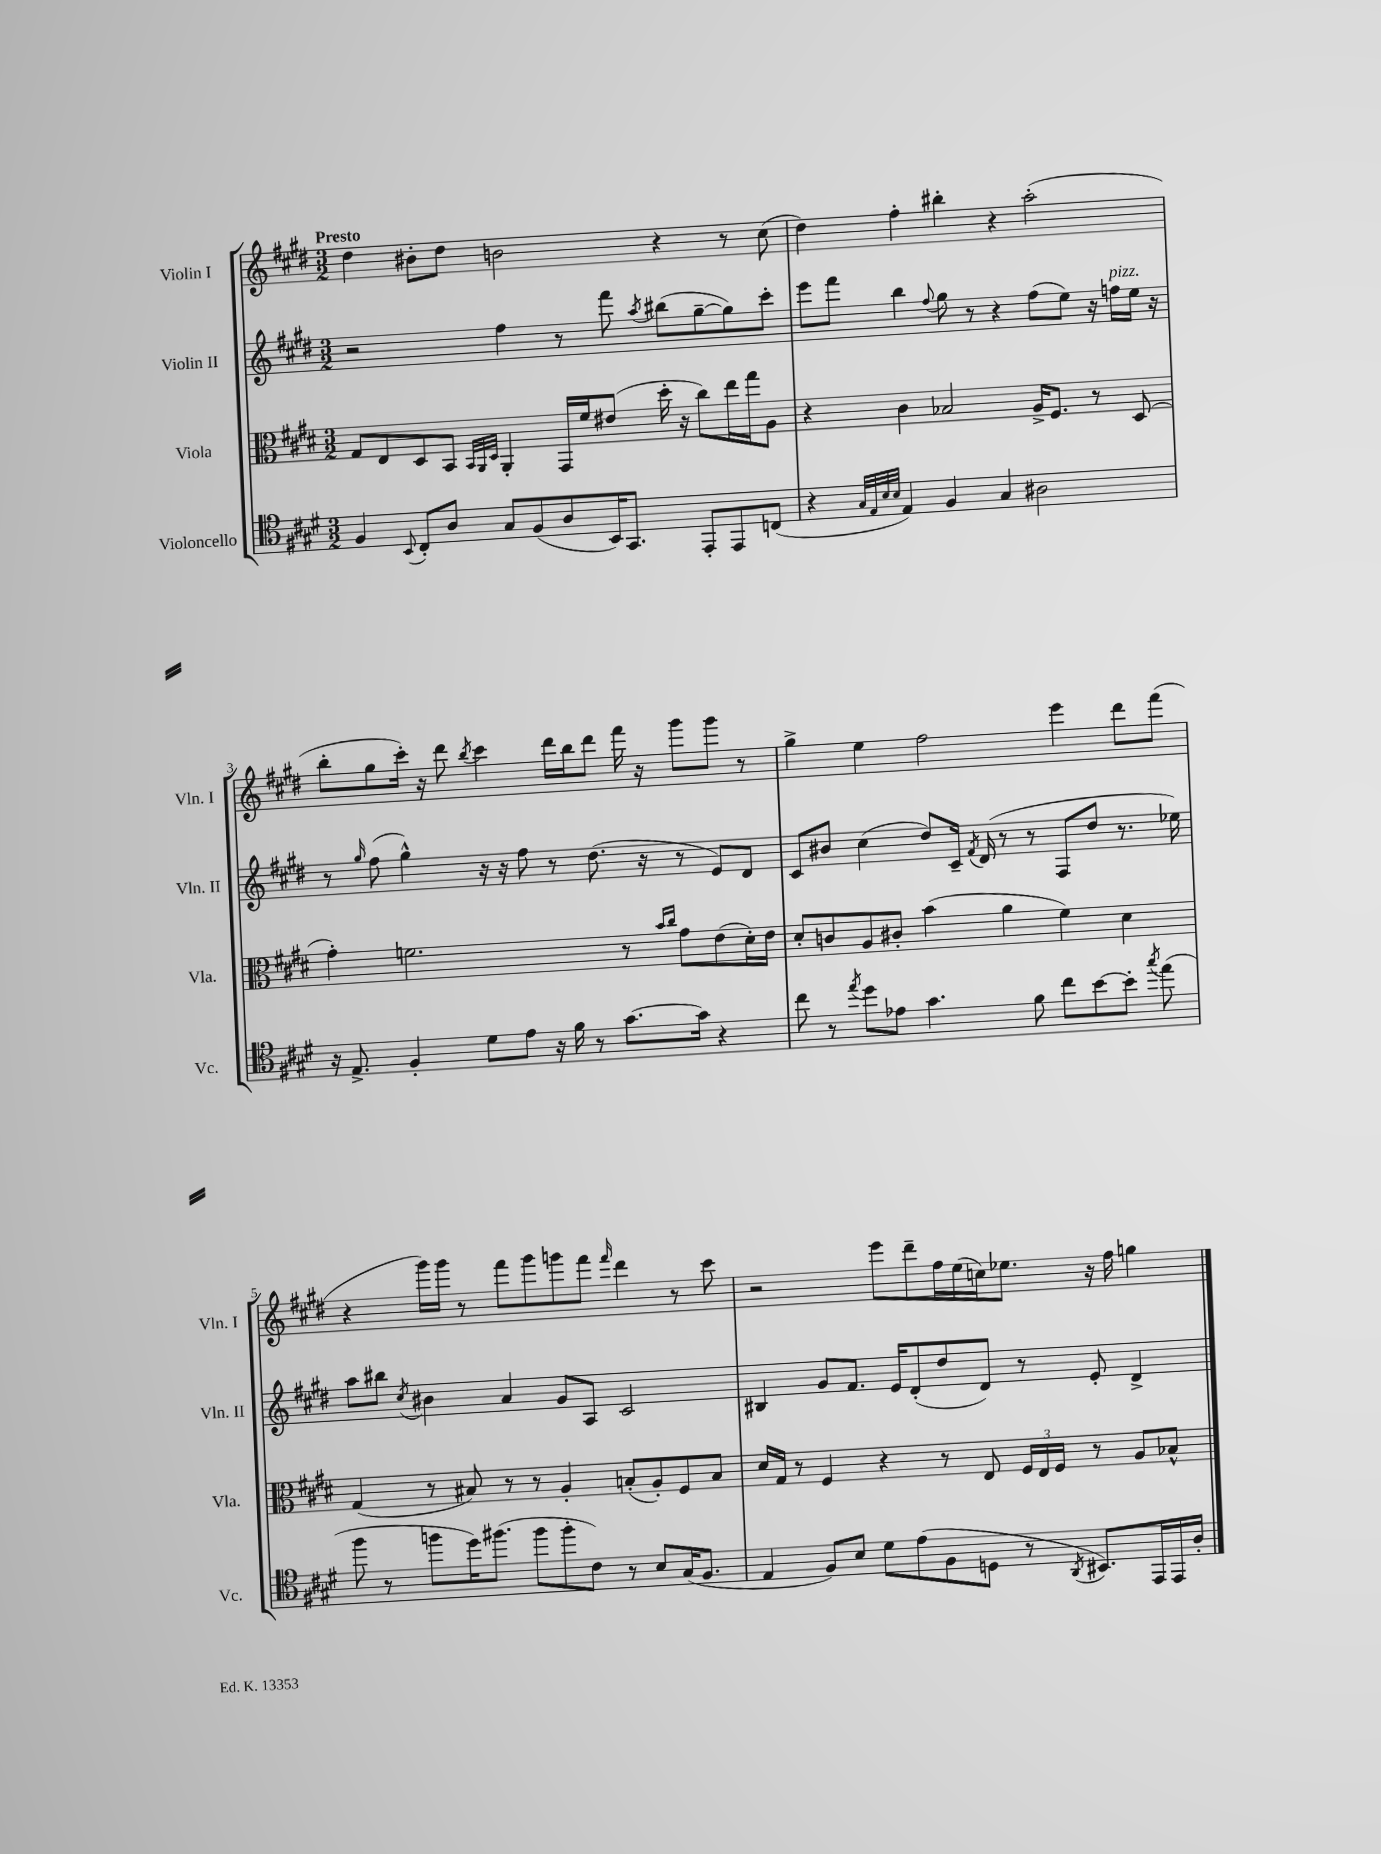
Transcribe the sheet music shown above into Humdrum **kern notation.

**kern	**kern	**kern	**kern
*part4	*part3	*part2	*part1
*staff4	*staff3	*staff2	*staff1
*I"Violoncello	*I"Viola	*I"Violin II	*I"Violin I
*I'Vc.	*I'Vla.	*I'Vln. II	*I'Vln. I
*clefC4	*clefC3	*clefG2	*clefG2
*k[f#c#g#d#]	*k[f#c#g#d#]	*k[f#c#g#d#]	*k[f#c#g#d#]
*M3/2	*M3/2	*M3/2	*M3/2
=1	=1	=1	=1
!	!	!	!LO:TX:a:B:t=Presto
4F#/	8G#/L	2r	4dd#\
.	8E/	.	.
8qqBB/	.	.	.
8C#'/L	8D#/	.	8b#X'\L
8A/J	8BB/J	.	8dd#\J
.	32qqBB/LLL	.	.
.	32qqAA/	.	.
.	32qqD#/JJJ	.	.
8G#/L	4AA'/	4ff#\	2bn\
(8F#/	.	.	.
8A/	16GG#/LL	8r	.
.	16f#/J	.	.
16BB/K)	(8e#X/J	8fff#\	.
8.GG#/J	.	.	.
.	.	8qaa/	.
.	16dd#'\	(8bb#X\L	4r
.	16r	.	.
8EE'/L	8cc#\L)	[8gg#~\	.
8EE/	16ee\L	8gg#\])	8r
.	16gg#\J	.	.
(8Cn/J	8A\J	8ccc#'\J	(8cc#\
=2	=2	=2	=2
4r	4r	8eee\L	4dd#\)
.	.	8fff#\J	.
32qqG#/LLL	.	.	.
32qqE/	.	.	.
32qqB/	.	.	.
32qqB/JJJ	.	.	.
4E/)	4c#\	4bb\	4ff#'\
.	.	8qqff#/	.
4F#/	2B-X/	8gg#\	4bb#X'\
.	.	8r	.
4G#/	.	4r	4r
2A#X\	16A^/KL	(8ff#\L	(2aa'\
.	8.F#/J	.	.
.	.	8ee\J)	.
.	8r	16r	.
!	!	!LO:TX:a:i:t=pizz.	!
.	.	16ffn\LL	.
.	(8D#/	16ee\JJ	.
.	.	16r	.
!!LO:LB:g=z
=3	=3	=3	=3
16r	4g#'\)	8r	8bb'\L
8.E^/	.	.	.
.	.	16qqgg#/	.
.	.	(8ff#\	8gg#\
4F#'/	2.fn\	4gg#^^\)	16ccc#'\Jk)
.	.	.	16r
.	.	.	8ddd#\
.	.	.	8qbb/
8d#\L	.	16r	4ccc#\
.	.	16r	.
8e\J	.	8ff#\	.
16r	.	8r	16ddd#\LL
16f#\	.	.	16bb\J
8r	.	(8.dd#\	8ddd#\J
[8.g#\L	8r	.	16fff#\
.	.	16r	16r
.	16qqb/LL	.	.
.	16qqcc#/JJ	.	.
.	8g#\L	8r	8ggg#\L
16g#\Jk]	.	.	.
4r	(8e\	8e/L)	8ggg#\J
.	16d#'\L)	8d#/J	8r
.	16e\JJ	.	.
=4	=4	=4	=4
8cc#\	8d#'/L	8c#/L	4gg#^\
8r	8cn/	8b#X/J	.
8qee/	.	.	.
8dd#\L	8A/	(4cc#\	4ee\
8e-X\J	8c#X'/J	.	.
4.g#\	(4b\	8dd#/L)	2ff#\
.	.	16c#~/Jk	.
.	.	8qf#/	.
.	.	(16d#/	.
.	4a\	8r	.
8f#\	.	8r	.
8cc#\L	4f#\)	8F#/L	4eee\
[8b\	.	8dd#/J	.
8b'\J]	4d#\	8.r	8ddd#\L
8qgg#/	.	.	.
(8ee\	.	.	(8fff#\J
.	.	16ee-X\)	.
!!LO:LB:g=z
=5	=5	=5	=5
8ff#\	(4G#/	8aa\L	4r
8r	.	8bb#X\J	.
.	.	8qcc#/	.
8ffn\L	8r	4b#X\	16ggg#\LL)
.	.	.	16ggg#\JJ
16dd#\K)	8B#X/)	.	8r
(8.ff#X\J	.	.	.
.	8r	4a/	8fff#\L
8ff#\L	8r	.	8ggg#\
8ff#'\	4A'/	8g#/L	8gggn\
8c#\J)	.	8A/J	8fff#\J
.	.	.	16qqfff#/
8r	(8Bn'/L	2c#/	4ddd#\
8B/L	8A'/)	.	.
(16G#/K	8F#/	.	8r
8.F#/J	.	.	.
.	8B/J	.	8ccc#\
=6	=6	=6	=6
4E/	16d#/LL	4B#X/	2r
.	16G#/JJ	.	.
.	8r	.	.
8F#/L)	4F#/	8g#/L	.
8B/J	.	8.f#/J	.
8d#\L	4r	.	8eee\L
.	.	16e/KL	.
(8e\	.	(8d#'/	8ddd#~\
8F#\	8r	8dd#/	16ff#\L
.	.	.	(16ee\
8Dn\J	8E/	8d#/J)	16ccn\J)
.	.	.	8.ee-X\J
8r	24F#/LL	8r	.
.	24E/	.	.
.	24F#/JJ	.	.
8qAA/	.	.	.
8.BB#X/L)	8r	8e'/	16r
.	.	.	16ff#\
.	8A/L	4d#^/	4ggn\
16EE/L	.	.	.
16EE/	8B-X^^/J	.	.
16A'/JJ	.	.	.
==	==	==	==
*-	*-	*-	*-
